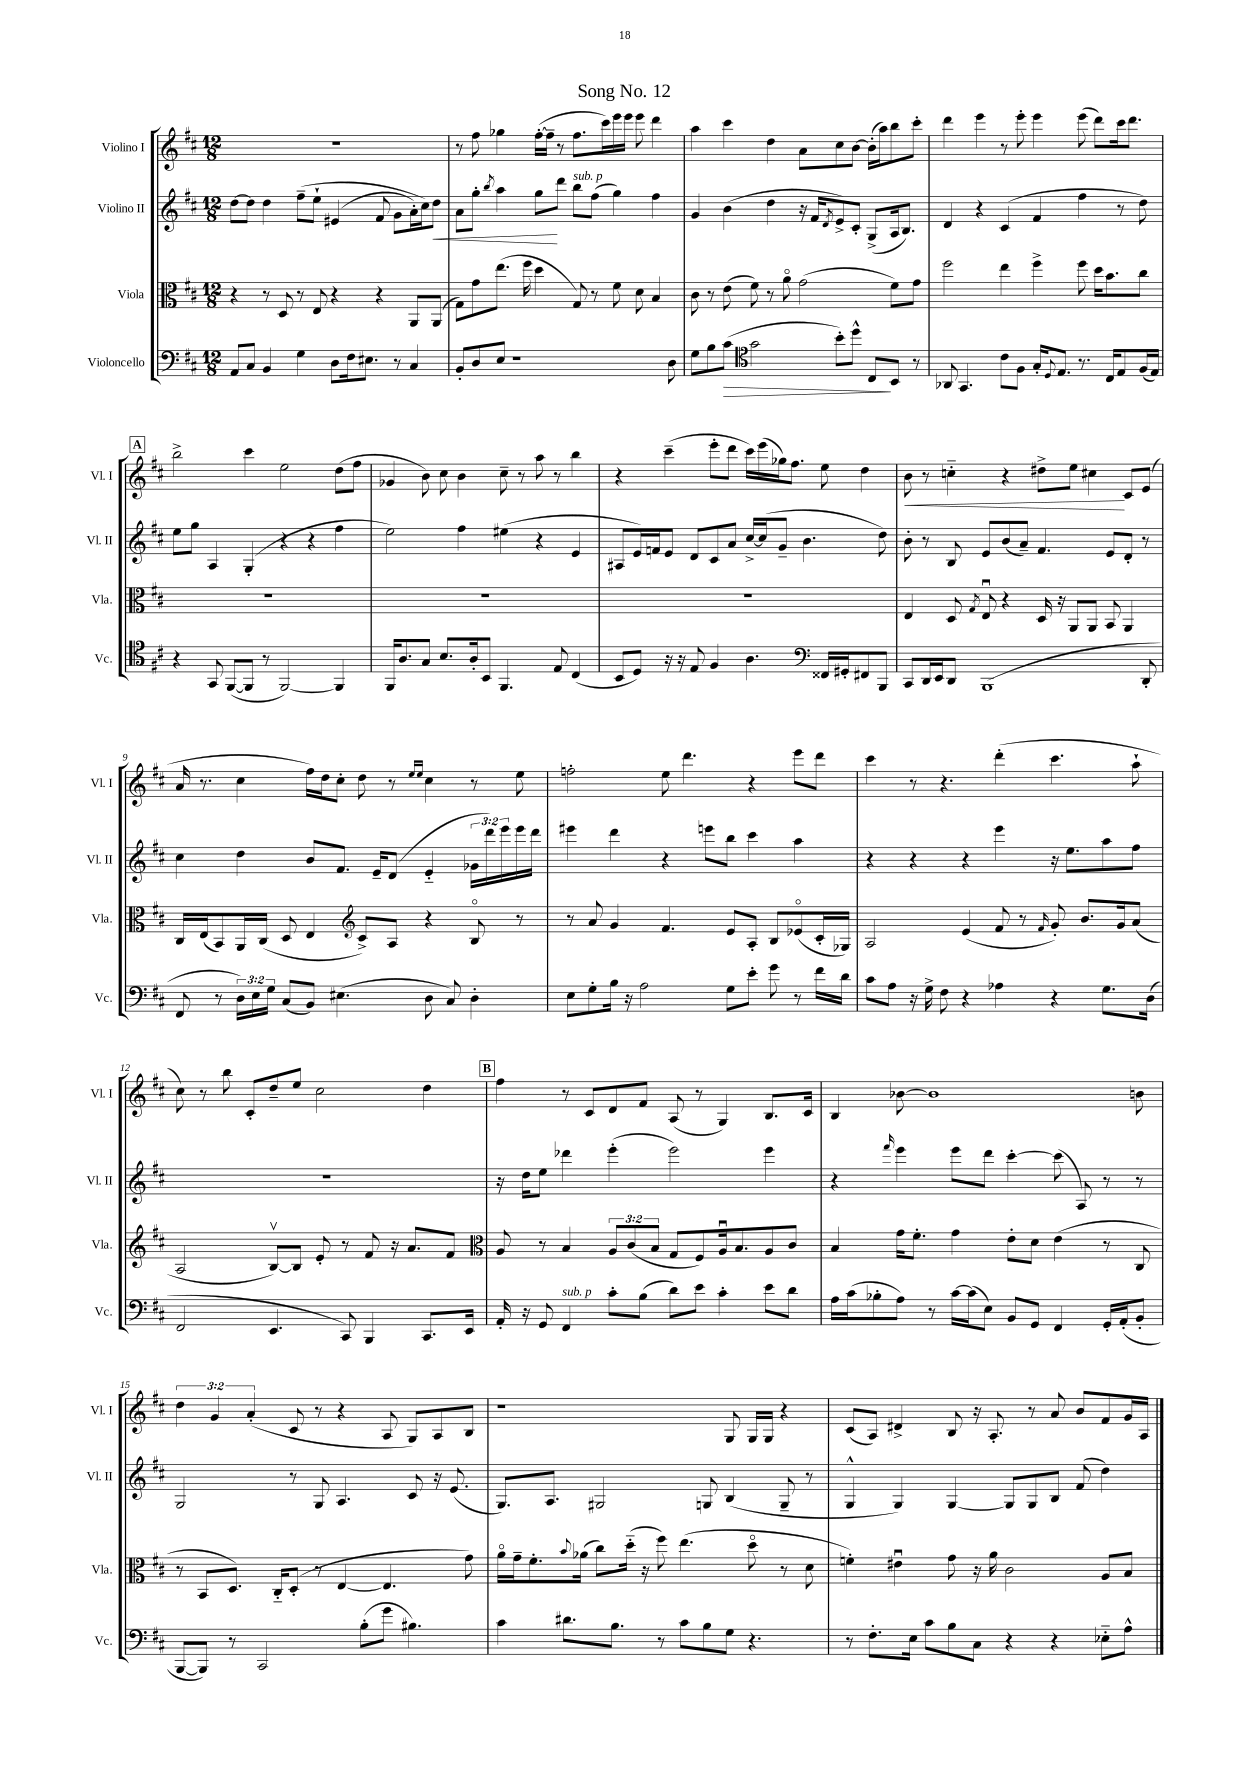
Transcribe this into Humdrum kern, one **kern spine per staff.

**kern	**kern	**kern	**kern
*staff4	*staff3	*staff2	*staff1
*clefF4	*clefC3	*clefG2	*clefG2
*k[f#c#]	*k[f#c#]	*k[f#c#]	*k[f#c#]
*M12/8	*M12/8	*M12/8	*M12/8
8AA/L	4r	[8dd\L	1.r
8C#/J	.	8dd\]J	.
4BB/	8r	4dd\	.
.	8D/	.	.
4G\	8r	&(8ff#~\L	.
.	8E/	8ee`\J	.
8D\L	4r	(4e#/	.
16F#\k	.	.	.
8.E#\J	.	.	.
.	4r	8f#/	.
8r	.	8g\L	.
4C#/	8AA/L	16a'\L)	.
.	.	16cc#\J&)	.
.	(8AA/J	8dd\J	.
=	=	=	=
8BB'/L	8G\L)	8a\L	8r
8D/	8g\	8gg'\J	8ff#\
.	.	8qbb/	.
8E/J	(8.ee\J	4aa\	4gg-\
1r	.	.	.
.	16ff#\	.	.
.	4dd\	8gg\L	([16ff#'\LL
.	.	.	16ff#~\]JJ
.	.	8ddd\J	8r
.	8G/)	8bb\L	8.ff#\L
.	8r	(8ff#\J	.
.	.	.	16ccc#\L)
.	8f#\	4gg\)	16eee\
.	.	.	16eee\JJ
.	8d\	.	8eee\
.	4B/	4ff#\	4ddd\
8D\	.	.	.
=	=	=	=
8G\L	8c#\	4g/	4aa\
8B\	8r	.	.
(8c#\J	(8e\	(4b\	4ccc#\
*clefC4	*	*	*
2g\	8f#\)	.	.
.	8r	4dd\	4dd\
.	8ao\	.	.
.	(2g\	16r	8a\L
.	.	16f#/LK	.
.	.	8qd/	.
8b'\L)	.	8e^/)	8cc#\
8dd^^\J	.	8c#'/J	[8b\J
8C#/L	.	(8G^/L	(16b'\]LL
.	.	.	16aa\J)
8BB/J	8f#\L)	16A/k	8bb\
.	.	8.B/J)	.
8r	8g\J	.	8ccc#'\J
=	=	=	=
8AA-/	2ff#\	4d/	4ddd\
4.GG/	.	.	.
.	.	4r	4eee\
8c#\L	4ee\	(4c#/	8r
8F#\J	.	.	8eee'\
16G'/LK	4ff#^\	4f#/	4eee\
8qqD/	.	.	.
8.E/J	.	.	.
8.r	8ff#\	4ff#\	(8eee\
.	16dd\LK	.	8ddd\L)
16C#/LK	8.b\	.	.
8E/	.	8r	16ccc#\k
.	.	.	8.ddd\J
(16F#/L	8cc#\J	8dd\)	.
16E/JJ)	.	.	.
=	=	=	=
4r	1.r	8ee\L	2bb^\
.	.	8gg\J	.
8GG/	.	4A/	.
([8FF#/L	.	.	.
8FF#/]J	.	(4G'/	4ccc#\
8r	.	.	.
[2FF#/)	.	4r	2ee\
.	.	4r	.
4FF#/]	.	4ff#\	(8dd\L
.	.	.	8ff#\J
=	=	=	=
16FF#/LK	1.r	2ee\)	4g-/
8.A/	.	.	.
8G/J	.	.	8b\)
8.B/L	.	.	8cc#\
.	.	4ff#\	4b\
16A'/k	.	.	.
8BB/J	.	.	.
4.FF#/	.	(4ee#\	8cc#~\
.	.	.	8r
.	.	4r	8aa\
8E/	.	.	8r
(4C#/	.	4e/	4bb\
=	=	=	=
8BB/L	1.r	8A#/L	4r
8D/J)	.	16e/L)	.
.	.	16f/J	.
16r	.	8e/J	(4ccc#~\
16r	.	.	.
8E/	.	8d/L	.
4F#/	.	8c#/	8eee'\L
.	.	8a/J	8ddd\J
4.A\	.	[16cc#^/LL	16ccc#\LL)
.	.	(16cc#/]J	(16eee\
.	.	8g~/J	16gg-\J)
.	.	.	8.ff#\J
.	.	4.b\	.
*clefF4	*	*	*
16FF##/LL	.	.	8ee\
16GG#'/J	.	.	.
8FF#/	.	.	4dd\
8BBB/J	.	8dd\)	.
=	=	=	=
8CC#/L	4E/	8b'\	8b\
16DD/L	.	8r	8r
16EE/J	.	.	.
8DD/J	8D/	8B/	4cc'~\
.	8qG/	.	.
(1BBB	8Eu/	8e/L	.
.	4r	(8b/	4r
.	.	8a~/J)	.
.	16D/	4.f#/	8dd#^\L
.	16r	.	.
.	8AA/L	.	8ee\J
.	8AA/J	.	4cc#\
.	8BB/	8e/L	.
.	4AA/	8d'/J	8c#/L
8DD'/	.	8r	(8e/J
=	=	=	=
8FF#/	16C#/LL	4cc#\	16a/
.	(16E/J	.	8.r
8r	8BB/)	.	.
24D\LL)	16AA/L	4dd\	4cc#\
24E\	.	.	.
.	(16C#/JJ	.	.
24G\JJ	.	.	.
(8C#/L	8D/	.	.
8BB/J)	4E/	8b/L	16ff#\LL)
.	.	.	16dd\J
(4.E#\	.	8.f#/J	8cc#'\J
*	*clefG2	*	*
.	8c#^/L)	.	8dd\
.	.	16e~/LK	.
.	8A/J	(8d/J	8r
.	.	.	16qqee/LL
.	.	.	16qqee/JJ
8D\	4r	4e'~/	4cc#\
8C#/)	.	.	.
4D'\	8Bo/	24g-\LL	8r
.	.	24ddd\)	.
.	.	24eee\	.
.	8r	16eee\	8ee\
.	.	16ddd\JJ	.
=	=	=	=
8E\L	8r	4eee#\	2ff'\
8G'\	8a/	.	.
16B\Jk	4g/	4ddd\	.
16r	.	.	.
2A\	.	.	.
.	4.f#/	4r	8ee\
.	.	.	4.ddd\
.	.	8eee\L	.
8G\L	8e/L	8bb\J	.
8e'\J	8A'/J	4ccc#\	4r
8g\	8B/L	.	.
8r	(8e-o/	4aa\	8eee\L
16f#\LL	16c#'/L	.	8ddd\J
16d\JJ	16G-/JJ)	.	.
=	=	=	=
8c#\L	2A/	4r	4ccc#\
8A\J	.	.	.
16r	.	4r	8r
16G^\	.	.	.
8F#\	.	.	4.r
4r	(4e/	4r	.
4A-\	8f#/	4eee\	(4ddd'\
.	8r	.	.
.	16qqf#/	.	.
4r	8g'/)	16r	4.ccc#\
.	.	8.ee\L	.
.	8.b/L	.	.
8.G\L	.	8aa\	.
.	16g/k	.	.
.	(8a/J	8ff#\J	8aa`\
(16D\Jk	.	.	.
=	=	=	=
2FF#/	2A/	1.r	8cc#\)
.	.	.	8r
.	.	.	8bb\
.	.	.	8c#'/L
4.EE/	[8Bv/L)	.	8dd~/
.	8B/]J	.	8ee/J
.	8e'/	.	2cc#\
8CC#/)	8r	.	.
4BBB/	8f#/	.	.
.	16r	.	.
.	8.a/L	.	.
8.CC#/L	.	.	4dd\
.	8f#/J	.	.
16EE/Jk	.	.	.
=	=	=	=
*	*clefC3	*	*
16AA'/	8A/	16r	4ff#\
16r	.	16dd\LK	.
8GG/	8r	8ee\J	.
4FF#/	4B/	4ddd-\	8r
.	.	.	8c#/L
8c#'\L	12A/L	(4eee'\	8d/
.	(12c#/	.	.
(8B\J	.	.	8f#/J
.	12B/J	.	.
8d\L)	8G/L	2eee\)	(8A/
8e\J	8F#/)	.	8r
4c#'\	16Au/k	.	4G/)
.	8.B/	.	.
8e\L	8A/	4eee\	8.B/L
8d\J	8c#/J	.	.
.	.	.	16c#/Jk
=	=	=	=
16A\LL	4B/	4r	4B/
(16c#\J	.	.	.
8B-'\	.	.	.
.	.	16qqfff#/	.
8A\J)	16g\LK	4eee\	[8b-\
.	8.f#'\J	.	.
8r	.	.	1b-]
[16c#\LL	4g\	8eee\L	.
(16c#\]J	.	.	.
8E\J)	.	8ddd\J	.
8BB/L	8e'\L	[4ccc#'\	.
8GG/J	8d\J	.	.
4FF#/	(4e\	(8ccc#\]	.
.	.	8A/)	.
16GG'/LL	8r	8r	.
(16AA'/J	.	.	.
8BB'/J	8C#/	8r	8b\
=	=	=	=
[8BBB/L	8r	2G/	6dd\
8BBB/]J)	8BB/L	.	.
.	.	.	6g/
8r	8.D/J)	.	.
.	.	.	(6a'/
2CC#/	.	.	.
.	16C#'~/LK	.	.
.	(8D'/J	8r	8c#/
.	8r	8G/	8r
.	[4E/	4.A/	4r
(8B'\L	.	.	.
8g\J	4.E/]	.	8A/
4.B#\)	.	8c#/	8G/L)
.	.	16r	8A/
.	.	(8.e/	.
.	8g\)	.	8B/J
=	=	=	=
4c#\	16ao\LL	8.G/L)	1r
.	16g~\J	.	.
.	8.f#'\	.	.
.	.	8.A/J	.
8.d#\L	.	.	.
.	8qqb/	.	.
.	(16a-\Jk	.	.
.	8cc#\L)	2G#/	.
8.B\J	.	.	.
.	(16dd'~\Jk	.	.
.	16r	.	.
8r	8ff#\)	.	.
8c#\L	(4.ee\	.	.
8B\	.	8G/	.
8G\J	.	(4B/	8G/
4.r	8ddo\	.	16G/LL
.	.	.	16G/JJ
.	8r	8G~/	4r
.	8d\	8r	.
=	=	=	=
8r	4f'\)	4G^^/	(8c#/L
8.F#'\L	.	.	8A/J)
.	4e#u\	4G/)	4d#^/
16E\Jk	.	.	.
8c#\L	.	.	.
8B\	8g\	[4G/	8B/
8C#\J	16r	.	16r
.	16a\	.	8.A'/
4r	2c#\	8G/]L	.
.	.	8G/	8r
4r	.	8B/J	8a/
.	.	(8f#/	8b/L
8E-'~\L	8A/L	4dd\)	8f#/
8A^^\J	8B/J	.	16g/L
.	.	.	16A/JJ
==	==	==	==
*-	*-	*-	*-
